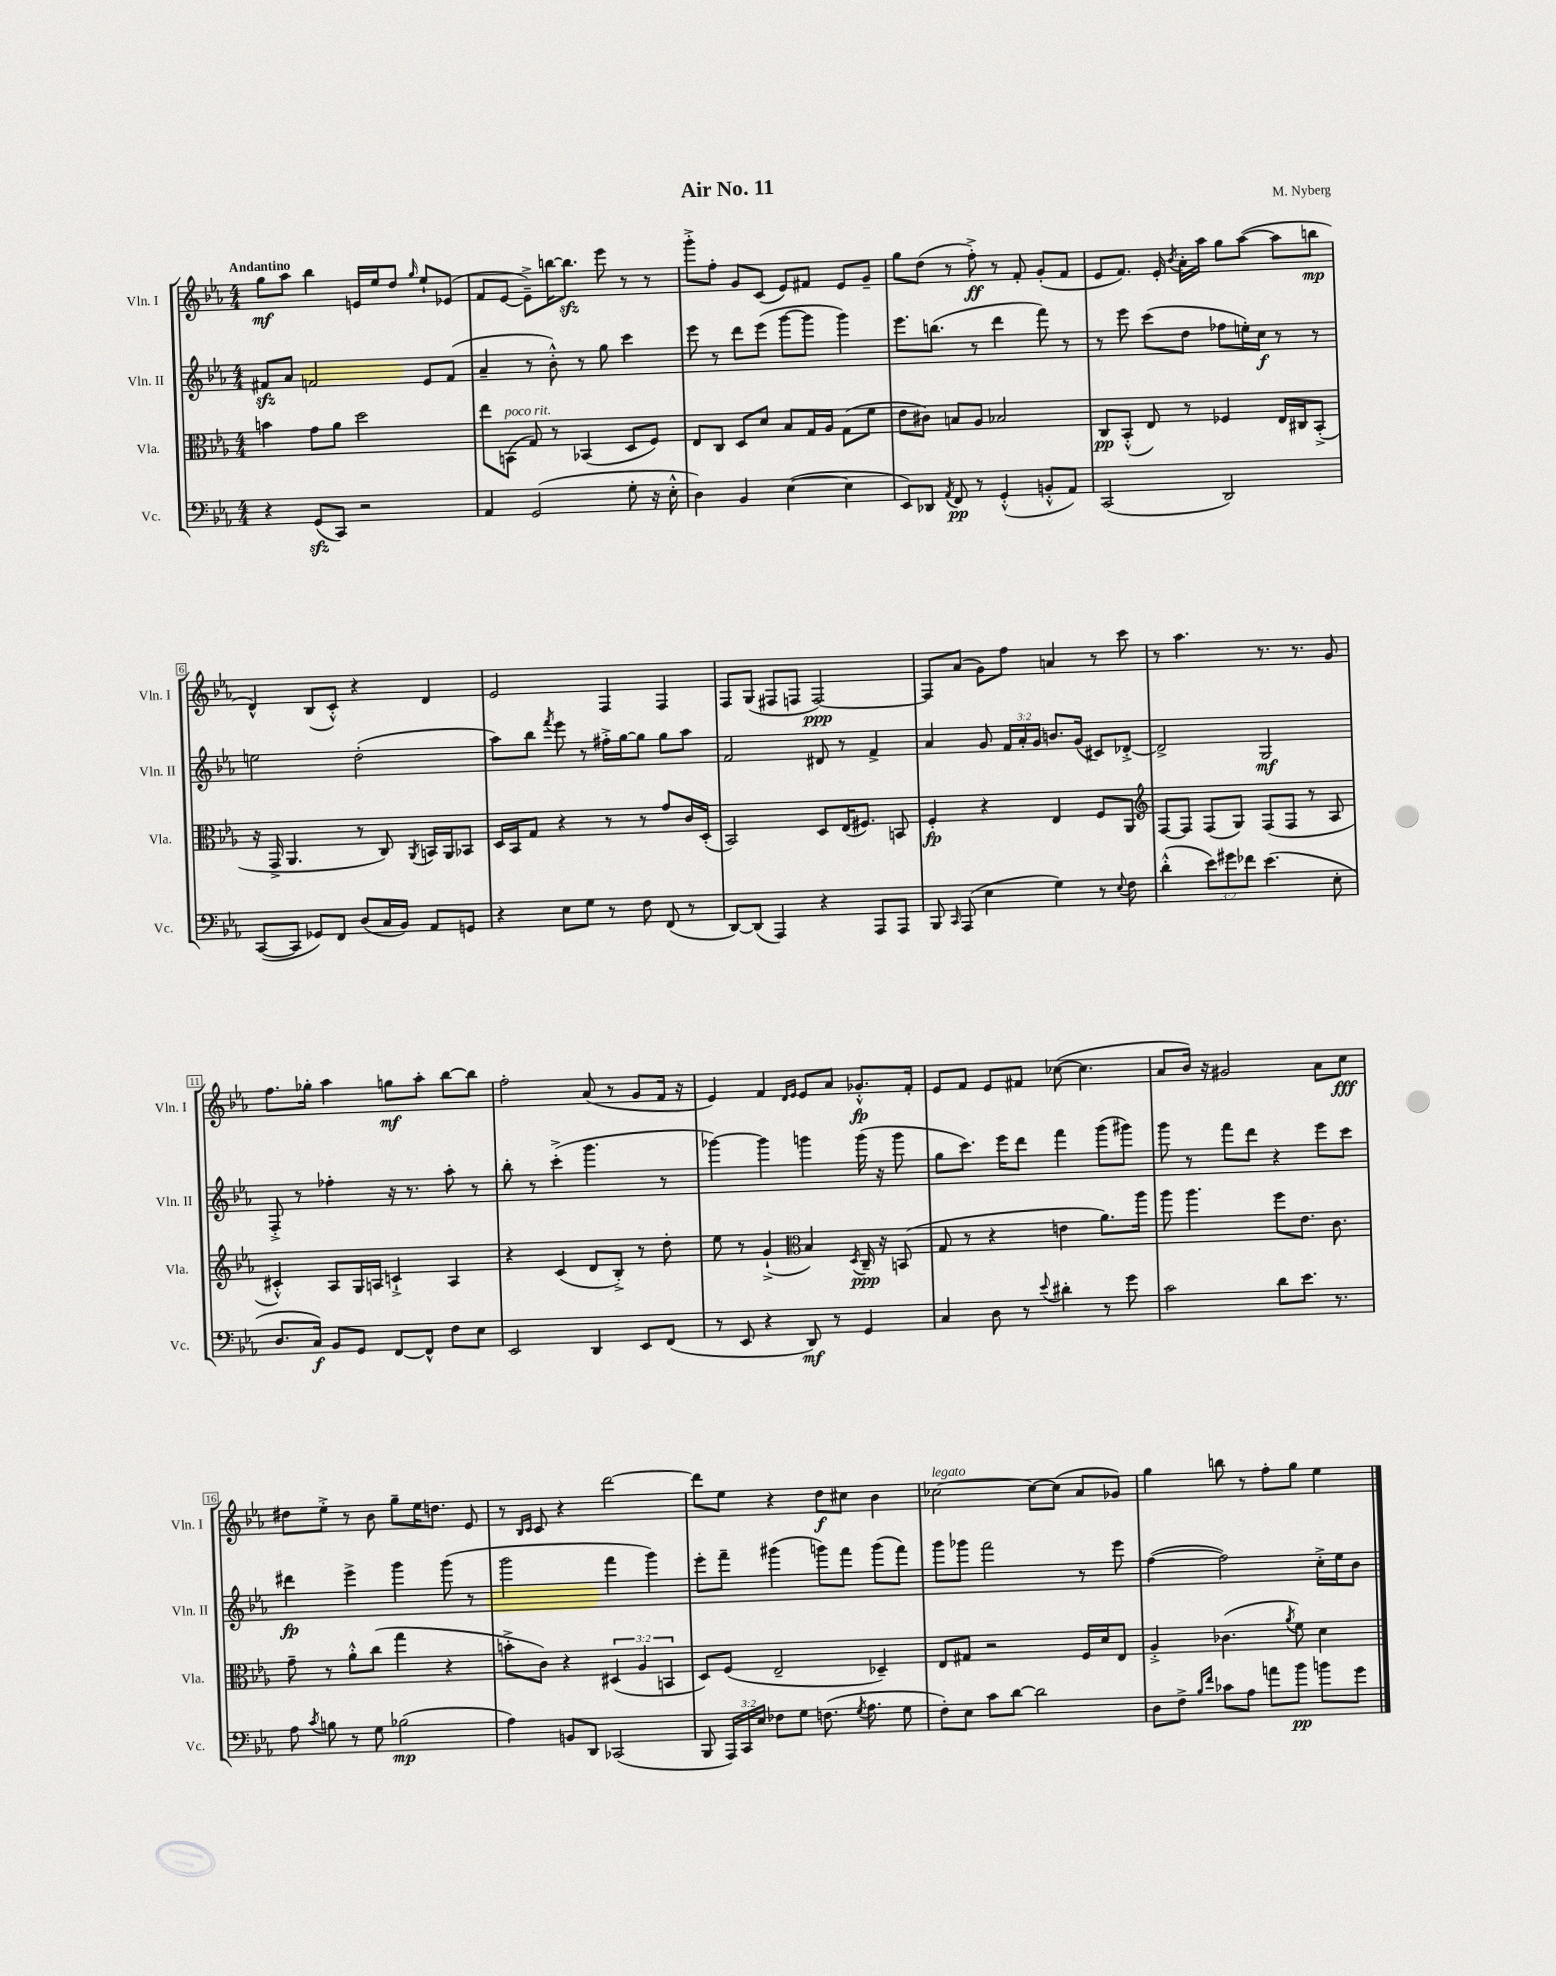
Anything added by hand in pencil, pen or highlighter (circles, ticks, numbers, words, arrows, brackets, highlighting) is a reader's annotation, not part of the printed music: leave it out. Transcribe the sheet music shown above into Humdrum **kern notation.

**kern	**dynam	**kern	**dynam	**kern	**dynam	**kern	**dynam
*part4	*part4	*part3	*part3	*part2	*part2	*part1	*part1
*staff4	*staff4	*staff3	*staff3	*staff2	*staff2	*staff1	*staff1
*I"Vc.	*	*I"Vla.	*	*I"Vln. II	*	*I"Vln. I	*
*I'Vc.	*	*I'Vla.	*	*I'Vln. II	*	*I'Vln. I	*
*clefF4	*	*clefC3	*	*clefG2	*	*clefG2	*
*k[b-e-a-]	*	*k[b-e-a-]	*	*k[b-e-a-]	*	*k[b-e-a-]	*
*M4/4	*	*M4/4	*	*M4/4	*	*M4/4	*
=1	=1	=1	=1	=1	=1	=1	=1
!	!	!	!	!	!	!LO:TX:a:B:t=Andantino	!
4r	.	4bn\	.	8f#Xzz/L	.	8gg\L	mf
.	.	.	.	8a-/J	.	8aa-\J	.
(8GGzz/L	.	8g\L	.	2fn/	.	4bb-\	.
8CC/J)	.	8a-\J	.	.	.	.	.
2r	.	2dd\	.	.	.	16en/LL	.
.	.	.	.	.	.	16ee-/J	.
.	.	.	.	.	.	8dd/J	.
.	.	.	.	.	.	16qqgg/	.
.	.	.	.	8e-/L	.	8ee-`/L	.
.	.	.	.	(8f/J	.	(8e-X/J	.
=2	=2	=2	=2	=2	=2	=2	=2
4AA-/	.	8ee-\L	.	4a-~/	.	8f/L	.
!	!	!LO:TX:a:i:t=poco rit.	!	!	!	!	!
.	.	(8BBn\J	.	.	.	[8e-/J	.
(2GG/	.	8G/)	.	8r	.	8e-~^\L])	.
.	.	8r	.	8b-'^^\)	.	[16bbn\K	.
.	.	.	.	.	.	8.bbzz\J]	.
.	.	(4BB-X/	.	8r	.	.	.
.	.	.	.	8gg\	.	8eee-\	.
8G'\	.	8D/L	.	4ccc\	.	8r	.
16r	.	8F/J)	.	.	.	8r	.
16E-'^^\	.	.	.	.	.	.	.
=3	=3	=3	=3	=3	=3	=3	=3
4D\)	.	8E-/L	.	8eee-\	.	8ggg'^\L	.
.	.	8C/J	.	8r	.	8ff'\J	.
4BB-/	.	8D/L	.	8ddd\L	.	8g/L	.
.	.	8d/J	.	(8eee-\J	.	(8c/J	.
([4E-\	.	8B-/L	.	[8ggg\L	.	8e-/L)	.
.	.	16G/L	.	8ggg\J]	.	8f#X/J	.
.	.	16A-/JJ	.	.	.	.	.
4E-\]	.	(8G\L	.	4ggg\)	.	8e-/L	.
.	.	8f\J	.	.	.	8g~/J	.
=4	=4	=4	=4	=4	=4	=4	=4
8EE-/L)	.	8e-\L	.	8.eee-\L	.	8gg\L	.
8DD-X/J	.	8c#X\J)	.	.	.	(8dd\J	.
.	.	.	.	(8.bbn\J	.	.	.
8qAA-/	.	.	.	.	.	.	.
8FF/	pp	8Bn/L	.	.	.	8r	.
8r	.	8A-/J	.	8r	.	8ff'^\)	ff
(4GG'^^/	.	2B-X/	.	4ddd\	.	8r	.
.	.	.	.	.	.	8f'/	.
8BBn'^^/L	.	.	.	8fff\)	.	(8g'/L	.
8AA-/J)	.	.	.	8r	.	8f/J	.
=5	=5	=5	=5	=5	=5	=5	=5
(2CC/	.	8C/L	pp	8r	.	8e-/L	.
.	.	(8BB-'^^/J	.	8eee-\	.	8.f/J)	.
.	.	8E-/)	.	(8ccc\L	.	.	.
.	.	.	.	.	.	16e-'/	.
.	.	.	.	.	.	8qb-/	.
.	.	8r	.	8dd\J	.	16a-'\LL	.
.	.	.	.	.	.	16aa-\JJ	.
2DD/)	.	4F-X/	.	8ff-X\L	.	8gg\L	.
.	.	.	.	16een'\L)	.	([8aa-\J	.
.	.	.	.	16cc\JJ	f	.	.
.	.	16E-/LL	.	8r	.	8aa-\L]	.
.	.	16C#X/J	.	.	.	.	.
.	.	(8BB-'^/J	.	8r	.	8bbn\J	mp
!!LO:LB:g=z
=6	=6	=6	=6	=6	=6	=6	=6
([8CC/L	.	16r	.	2een\	.	4d^^/)	.
.	.	16GG^/	.	.	.	.	.
8CC/J]	.	4.AA-/	.	.	.	.	.
8GG-X/L)	.	.	.	.	.	(8B-/L	.
8FF/J	.	.	.	.	.	8c'^^/J)	.
(8D/L	.	8r	.	(2dd'\	.	4r	.
16C/L	.	8C/)	.	.	.	.	.
16BB-/JJ)	.	.	.	.	.	.	.
.	.	8qAA-/	.	.	.	.	.
8AA-/L	.	16BBn/LL	.	.	.	4d/	.
.	.	16AA-/J	.	.	.	.	.
8GGn/J	.	8BB-X/J	.	.	.	.	.
=7	=7	=7	=7	=7	=7	=7	=7
4r	.	16D/LL	.	8aa-\L)	.	2e-/	.
.	.	16BB-/J	.	.	.	.	.
.	.	8G/J	.	8bb-\J	.	.	.
.	.	.	.	8qfff/	.	.	.
8E-\L	.	4r	.	8eee-\	.	.	.
8G\J	.	.	.	8r	.	.	.
8r	.	8r	.	16ff#X'^\LL	.	4F/	.
.	.	.	.	[16gg\J	.	.	.
8F\	.	8r	.	8gg\J]	.	.	.
(8FF/	.	8g/L	.	8gg\L	.	4F/	.
8r	.	16c/L	.	8aa-\J	.	.	.
.	.	(16D'/JJ	.	.	.	.	.
=8	=8	=8	=8	=8	=8	=8	=8
[8DD/L)	.	2BB-/)	.	2f/	.	8F/L	.
(8DD/J]	.	.	.	.	.	(8G/J	.
4AAA-/)	.	.	.	.	.	8F#X/L	.
.	.	.	.	.	.	8Fn/J	.
4r	.	8D/L	.	8d#X/	.	[2F/)	ppp
.	.	(16E-/K	.	8r	.	.	.
.	.	8.F#X/J)	.	.	.	.	.
8AAA-/L	.	.	.	4f^/	.	.	.
8AAA-/J	.	8BBn/	.	.	.	.	.
=9	=9	=9	=9	=9	=9	=9	=9
8BBB-/	.	4F'/	fp	4a-/	.	8F/L]	.
16qqCC/	.	.	.	.	.	.	.
(8AAA-/	.	.	.	.	.	(8a-/J	.
4E-\	.	4r	.	8g/	.	8g\L)	.
.	.	.	.	24f/LL	.	8ff\J	.
.	.	.	.	24a-'/	.	.	.
.	.	.	.	24g/JJ	.	.	.
4G\)	.	4E-/	.	8.bn/L	.	4an/	.
.	.	.	.	(16g/Jk	.	.	.
8r	.	8F/L	.	8c#X/L)	.	8r	.
8qqE-/	.	.	.	.	.	.	.
8F\	.	8AA-/J	.	[8d-X'^/J	.	8ccc\	.
=10	=10	=10	=10	=10	=10	=10	=10
*	*	*clefG2	*	*	*	*	*
(4d'^^\	.	[8F/L	.	2d-^/]	.	8r	.
.	.	8F/J]	.	.	.	4.aa-\	.
12e-\L)	.	(8F/L	.	.	.	.	.
12g#X\	.	.	.	.	.	.	.
.	.	8G/J)	.	.	.	.	.
12f-X\J	.	.	.	.	.	.	.
(4.e-\	.	(8F/L	.	2G/	mf	8.r	.
.	.	8F/J	.	.	.	.	.
.	.	.	.	.	.	8.r	.
.	.	8r	.	.	.	.	.
8E-'\	.	8A-/	.	.	.	8g/	.
!!LO:LB:g=z
=11	=11	=11	=11	=11	=11	=11	=11
8.D/L	.	4c#X'^^/)	.	8F'^/	.	8.ff\L	.
.	.	.	.	8r	.	.	.
16C/Jk)	f	.	.	.	.	16gg-X'\Jk	.
8BB-/L	.	8A-/L	.	4ff-X'\	.	4aa-\	.
8GG/J	.	16G/L	.	.	.	.	.
.	.	16An/JJ	.	.	.	.	.
[8FF/L	.	4cn`^/	.	16r	.	8ggn\L	mf
.	.	.	.	8.r	.	.	.
8FF^^/J]	.	.	.	.	.	8aa-'\J	.
8F\L	.	4A/	.	8aa-'\	.	[8bb-\L	.
8E-\J	.	.	.	8r	.	8bb-\J]	.
=12	=12	=12	=12	=12	=12	=12	=12
2EE-/	.	4r	.	8bb-'\	.	2ff'\	.
.	.	.	.	8r	.	.	.
.	.	(4c/	.	(4ccc'^\	.	.	.
4DD/	.	8d/L	.	4.ggg\	.	(8a-/	.
.	.	8B-'^/J)	.	.	.	8r	.
8EE-/L	.	8r	.	.	.	8g/L	.
(8FF/J	.	8dd'\	.	8r	.	16f/Jk	.
.	.	.	.	.	.	16r	.
=13	=13	=13	=13	=13	=13	=13	=13
8r	.	8ee-\	.	[4ggg-X\)	.	4e-/)	.
8EE-/	.	8r	.	.	.	.	.
4r	.	(4g`^/	.	4ggg-\]	.	4f/	.
*	*	*clefC3	*	*	*	*	*
.	.	.	.	.	.	16qqd/LL	.
.	.	.	.	.	.	16qqe-/JJ	.
8DD/)	mf	4B-/)	.	4gggn\	.	8e-/L	.
8r	.	.	.	.	.	8a-/J	.
.	.	8qD/	.	.	.	.	.
4GG/	.	16C~/	ppp	(16ggg\	.	8.g-X'^^/L	fp
.	.	16r	.	16r	.	.	.
.	.	(8BBn/	.	8ggg\	.	.	.
.	.	.	.	.	.	16f'/Jk	.
=14	=14	=14	=14	=14	=14	=14	=14
4C/	.	8G/	.	8gg\L	.	8e-/L	.
.	.	8r	.	8.ccc\J)	.	8f/J	.
8D\	.	4r	.	.	.	8e-/L	.
.	.	.	.	16eee-\KL	.	.	.
8r	.	.	.	8ddd\J	.	8f#X/J	.
8qqe-/	.	.	.	.	.	.	.
4d#X'\	.	4en\	.	4fff\	.	([8cc-X\	.
.	.	.	.	.	.	4.cc-\]	.
8r	.	8.a-\L)	.	(8ggg\L	.	.	.
8g\	.	.	.	8ggg#X\J)	.	.	.
.	.	16aa-\Jk	.	.	.	.	.
=15	=15	=15	=15	=15	=15	=15	=15
2c\	.	8aa-\	.	8ggg\	.	8a-/L	.
.	.	4.aa-\	.	8r	.	16b-/Jk)	.
.	.	.	.	.	.	16r	.
.	.	.	.	8fff\L	.	2g#X/	.
.	.	.	.	8ddd\J	.	.	.
8d\L	.	8ff\L	.	4r	.	.	.
8.e-\J	.	8.e-\J	.	.	.	.	.
.	.	.	.	8eee-\L	.	8a-\L	.
8.r	.	8.c\	.	.	.	.	.
.	.	.	.	8ccc\J	.	8cc\J	fff
!!LO:LB:g=z
=16	=16	=16	=16	=16	=16	=16	=16
8A-\	.	8g~\	.	4ddd#X\	fp	8dd#X\L	.
8qc/	.	.	.	.	.	.	.
8Bn\	.	8r	.	.	.	8ee-'^\J	.
8r	.	8a-'^^\L	.	4eee-^\	.	8r	.
8G\	.	(8cc\J	.	.	.	8b-\	.
(2B-X\	mp	4gg\	.	4ggg\	.	8gg~\L	.
.	.	.	.	.	.	16ee-\K	.
.	.	.	.	.	.	8.ddn\J	.
.	.	4r	.	(8ggg\	.	.	.
.	.	.	.	8r	.	8e-/	.
=17	=17	=17	=17	=17	=17	=17	=17
4A-\)	.	8bn'^\L	.	2ggg\	.	8r	.
.	.	.	.	.	.	16qqB-/LL	.
.	.	.	.	.	.	16qqc/JJ	.
.	.	8c\J)	.	.	.	8c/	.
8BBn/L	.	4r	.	.	.	4r	.
8DD/J	.	.	.	.	.	.	.
(2CC-X/	.	(6D#X/	.	4fff\	.	[2ddd\	.
.	.	6A-/	.	.	.	.	.
.	.	.	.	4ggg\)	.	.	.
.	.	6BBn/	.	.	.	.	.
=18	=18	=18	=18	=18	=18	=18	=18
8BBB-/	.	8D/L)	.	8eee-'\L	.	8ddd\L]	.
24AAA-/LL)	.	(8F/J	.	8fff~\J	.	8ee-\J	.
24CC/	.	.	.	.	.	.	.
24E-/JJ	.	.	.	.	.	.	.
8F-X\L	.	2E-~/	.	(4ggg#X\	.	4r	.
8G\J	.	.	.	.	.	.	.
(8.Fn\	.	.	.	8gggn\L)	.	8dd\L	f
.	.	.	.	8fff\J	.	8cc#X\J	.
8qG/	.	.	.	.	.	.	.
8.A-\	.	.	.	.	.	.	.
.	.	4D-X~/)	.	(8ggg\L	.	4b-\	.
8G\	.	.	.	8fff\J)	.	.	.
=19	=19	=19	=19	=19	=19	=19	=19
!	!	!	!	!	!	!LO:TX:a:i:t=legato	!
8F'\L)	.	8E-/L	.	8ggg\L	.	[2cc-X\	.
8E-\J	.	8G#X/J	.	8ggg-X\J	.	.	.
8c\L	.	2r	.	2fff\	.	.	.
[8d\J	.	.	.	.	.	.	.
2d\]	.	.	.	.	.	8cc-\L_	.
.	.	.	.	.	.	(8cc-\J]	.
.	.	16F/LL	.	8r	.	8a-/L	.
.	.	16d/J	.	.	.	.	.
.	.	8E-/J	.	8eee-\	.	8g-X/J)	.
=20	=20	=20	=20	=20	=20	=20	=20
8D\L	.	4A-'^/	.	([4ff\	.	4gg\	.
8F^\J	.	.	.	.	.	.	.
16qqB-/LL	.	.	.	.	.	.	.
16qqf/JJ	.	.	.	.	.	.	.
8c-X\L	.	(4.c-X\	.	2ff\])	.	8bbn\	.
8A-\J	.	.	.	.	.	8r	.
8an\L	.	.	.	.	.	8ff'\L	.
.	.	8qa-/	.	.	.	.	.
8b-\J	pp	8f\)	.	.	.	8gg\J	.
8bn\L	.	4d\	.	16cc'^\LL	.	4ee-\	.
.	.	.	.	16ee-\J	.	.	.
8g\J	.	.	.	8b-\J	.	.	.
==	==	==	==	==	==	==	==
*-	*-	*-	*-	*-	*-	*-	*-
